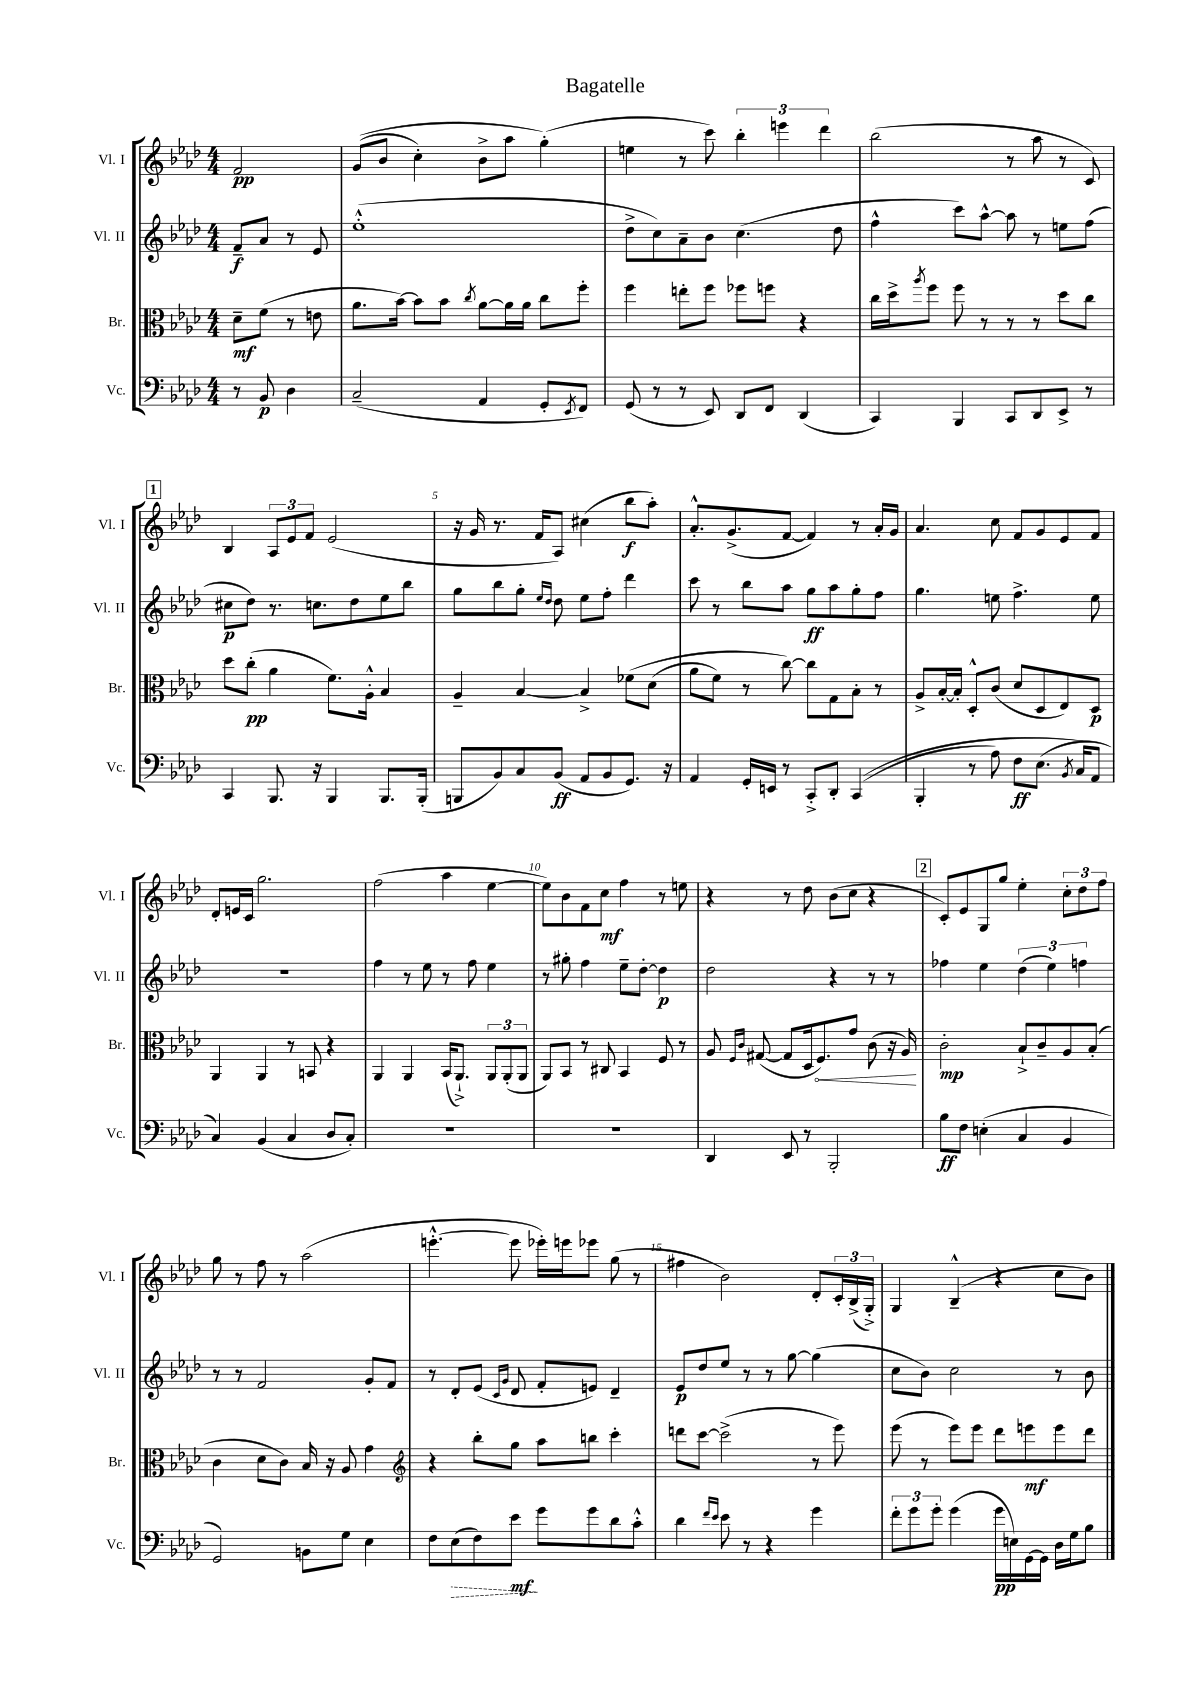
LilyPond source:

\header { title = "Bagatelle" }
<<
\new StaffGroup <<
\new Staff = "s0" \with { instrumentName = "Vl. I" shortInstrumentName = "Vl. I" } {
    \clef treble \key aes \major \numericTimeSignature \time 4/4 \partial 2
    f'2\pp |
    g'8(\( bes'8 c''4-.) bes'8-> aes''8 g''4-.(\) |
    e''4 r8 c'''8) \tuplet 3/2 { bes''4-. e'''4 des'''4 } |
    bes''2( r8 aes''8 r8 c'8) |
    \mark \markup { \box "1" } bes4 \tuplet 3/2 { aes8 ees'8 f'8 } ees'2( |
    r16 g'16 r8. f'16 aes8) cis''4( bes''8\f aes''8-.) |
    aes'8.-.-^ g'8.->( f'8~ f'4) r8 aes'16-. g'16 |
    aes'4. c''8 f'8 g'8 ees'8 f'8 |
    des'8-. e'16 c'16 g''2. |
    f''2( aes''4 ees''4~ |
    ees''8) bes'8 f'8 c''8\mf f''4 r8 e''8 |
    r4 r8 des''8 bes'8( c''8 r4 |
    \mark \markup { \box "2" } c'8-.) ees'8 g8 g''8 ees''4-. \tuplet 3/2 { c''8-. des''8 f''8 } |
    g''8 r8 f''8 r8 aes''2( |
    e'''4.~-.-^ e'''8 ees'''16-.) e'''16 ees'''8 g''8( r8 |
    fis''4 bes'2) des'8-. \tuplet 3/2 { c'16-. bes16->( g16-.->) } |
    g4 bes4---^( r4 c''8 bes'8) \bar "|." |
}
\new Staff = "s1" \with { instrumentName = "Vl. II" shortInstrumentName = "Vl. II" } {
    \clef treble \key aes \major \numericTimeSignature \time 4/4 \partial 2
    f'8--\f aes'8 r8 ees'8 |
    ees''1-.-^( |
    des''8-> c''8) aes'8-- bes'8 c''4.( des''8 |
    f''4-^ c'''8) aes''8~-^ aes''8 r8 e''8 f''8( |
    \mark \markup { \box "1" } cis''8\p des''8) r8. c''8. des''8 ees''8 bes''8 |
    g''8 bes''8 g''8-. \grace { ees''16 des''16 } des''8 ees''8 f''8-. des'''4 |
    c'''8 r8 bes''8 aes''8 g''8\ff aes''8 g''8-. f''8 |
    g''4. e''8 f''4.-> e''8 |
    R1 |
    f''4 r8 ees''8 r8 f''8 ees''4 |
    r8 gis''8-. f''4 ees''8-- des''8~-. des''4\p |
    des''2 r4 r8 r8 |
    \mark \markup { \box "2" } fes''4 ees''4 \tuplet 3/2 { des''4( ees''4) f''4 } |
    r8 r8 f'2 g'8-. f'8 |
    r8 des'8-. ees'8( \grace { c'16 g'16 } des'8 f'8-. e'8) des'4-- |
    ees'8\p des''8 ees''8 r8 r8 g''8~ g''4( |
    c''8 bes'8) c''2 r8 bes'8 \bar "|." |
}
\new Staff = "s2" \with { instrumentName = "Br." shortInstrumentName = "Br." } {
    \clef alto \key aes \major \numericTimeSignature \time 4/4 \partial 2
    des'8--\mf f'8( r8 e'8 |
    aes'8. bes'16~) bes'8 bes'8 \acciaccatura { c''8 } aes'8~ aes'16 aes'16 c''8 f''8-. |
    f''4 e''8-. f''8 fes''8 f''8 r4 |
    c''16 des''16-> \acciaccatura { aes''8 } f''8 f''8 r8 r8 r8 des''8 c''8 |
    \mark \markup { \box "1" } des''8 c''8-.\pp( aes'4 f'8.) aes16-.-^ bes4 |
    aes4-- bes4~ bes4-> fes'8\( des'8( |
    aes'8 f'8) r8 c''8~\) c''8 g8 bes8-. r8 |
    aes8-> bes16~-. bes16-. des8-.-^ c'8( des'8 des8 ees8) des8\p |
    aes,4 aes,4 r8 b,8 r4 |
    aes,4 aes,4 bes,16( aes,8.-!->) \tuplet 3/2 { aes,8 aes,8-.( aes,8 } |
    aes,8) bes,8 r8 cis8 bes,4 f8 r8 |
    aes8 \grace { f16 c'16 } gis8~( gis8 des16 \once \override Hairpin.circled-tip = ##t f8.\<) g'8 c'8( r16 aes16\!) |
    \mark \markup { \box "2" } c'2-.\mp bes8-!-> c'8-- aes8 bes8-.( |
    c'4 des'8 c'8) bes16 r16 aes8 g'4 |
    \clef treble r4 bes''8-. g''8 aes''8 b''8 c'''4-. |
    d'''8 c'''8~ c'''2->( r8 ees'''8) |
    ees'''8( r8 ees'''8) ees'''8 des'''8 e'''8\mf e'''8 des'''8 \bar "|." |
}
\new Staff = "s3" \with { instrumentName = "Vc." shortInstrumentName = "Vc." } {
    \clef bass \key aes \major \numericTimeSignature \time 4/4 \partial 2
    r8 bes,8\p des4 |
    c2--( aes,4 g,8-. \acciaccatura { ees,8 } f,8) |
    g,8( r8 r8 ees,8) des,8 f,8 des,4( |
    c,4) bes,,4 c,8 des,8 ees,8-> r8 |
    \mark \markup { \box "1" } c,4 bes,,8. r16 bes,,4 bes,,8. bes,,16-.( |
    b,,8 bes,8) c8 bes,8\ff( aes,8 bes,8 g,8.) r16 |
    aes,4 g,16-. e,16 r8 c,8-.-> des,8-. c,4(\( |
    bes,,4-. r8 aes8) f8\ff ees8.( \acciaccatura { bes,8 } c16\) aes,8 |
    c4) bes,4( c4 des8 c8-.) |
    R1 |
    R1 |
    des,4 ees,8 r8 bes,,2-. |
    \mark \markup { \box "2" } bes8\ff f8 e4-.( c4 bes,4 |
    g,2) b,8 g8 ees4 |
    f8 \once \override Hairpin.style = #'dashed-line ees8\>( f8) ees'8\mf\! g'8 g'8 des'8 c'8-.-^ |
    des'4 \grace { f'16 ees'16 } ees'8 r8 r4 g'4 |
    \tuplet 3/2 { f'8-. g'8 g'8-. } g'4( g'16\pp e16) g,16~ g,16 des16 g16 bes8 \bar "|." |
}
>>
>>
\layout { \context { \Score \override BarNumber.break-visibility = ##(#f #t #t) barNumberVisibility = #(every-nth-bar-number-visible 5) } }
